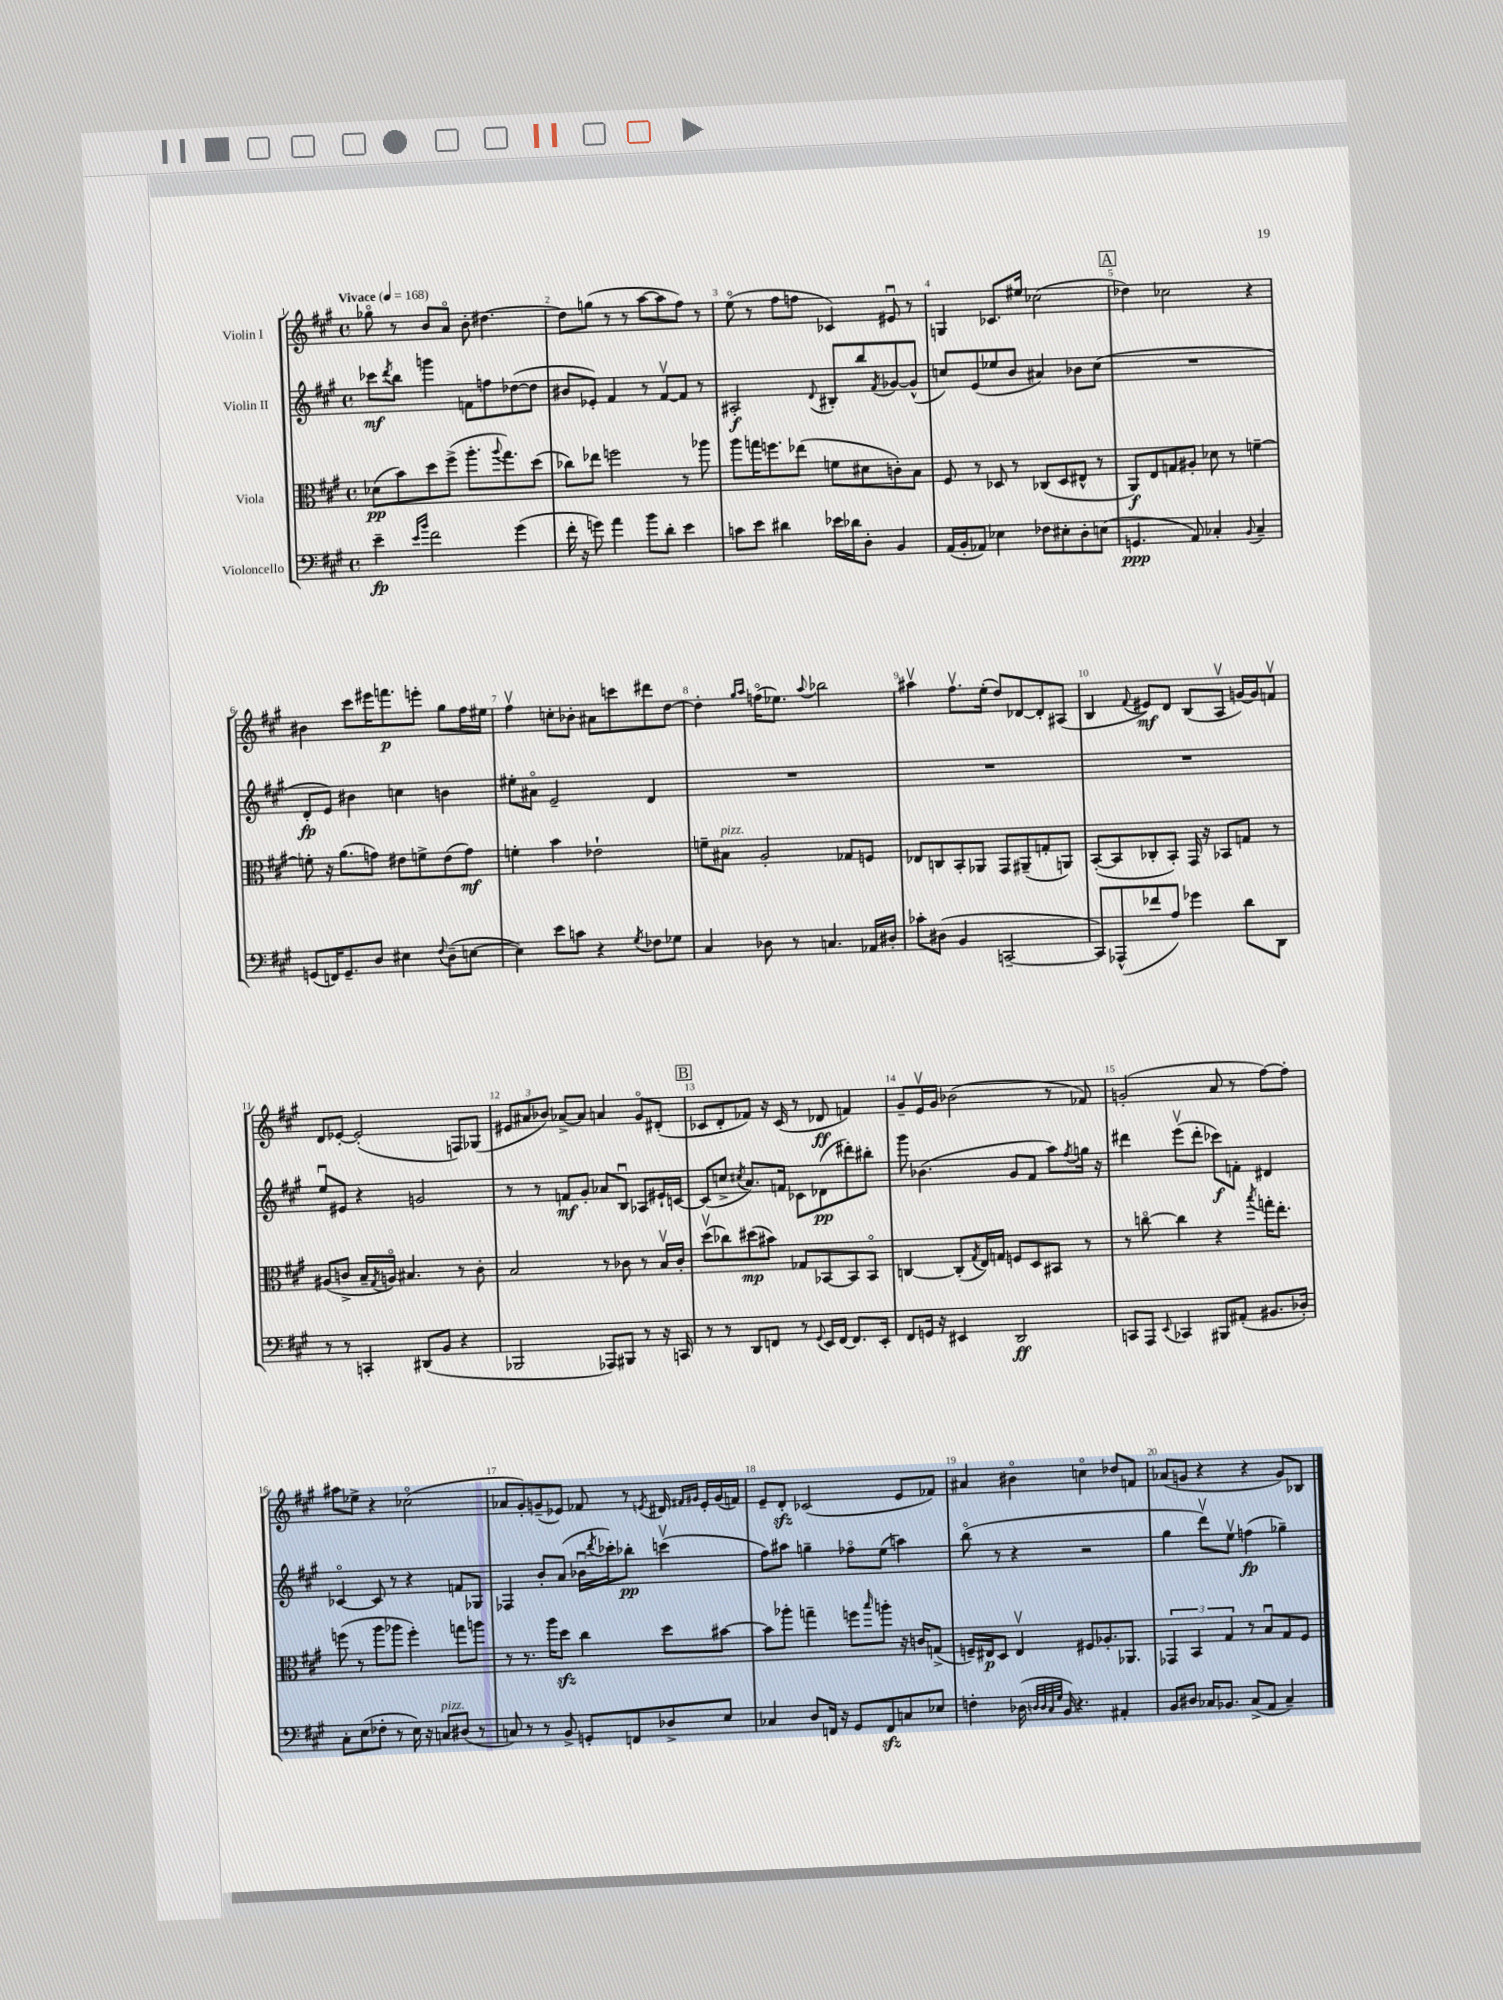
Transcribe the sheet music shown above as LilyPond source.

<<
\new StaffGroup <<
\new Staff = "s0" \with { instrumentName = "Violin I" } {
    \clef treble \key a \major \defaultTimeSignature \time 4/4 \tempo "Vivace" 4 = 168
    ges''8\flageolet r8 b'8 a'8\flageolet b'8-. dis''4.~ |
    dis''8 g''8( r8 r8 a''8~ a''8 fis''8) r8 |
    e''8\flageolet( r8 fis''8 f''8 ces'4) eis'8\downbow r8 |
    g4 ces'8. eis''16 ces''2( |
    \mark \markup { \box "A" } des''4) ces''2 r4 |
    bis'4 cis'''8 eis'''16 f'''8.\p e'''8-. gis''8 fis''16 eis''16 |
    fis''4\upbow c''8-. bes'8-. ais'8 c'''8 dis'''8 d''8~ |
    d''4-. \grace { gis''16 a''16 } f''16\flageolet( ees''8.) \appoggiatura { a''8 } bes''2 |
    ais''4\upbow fis''8.\upbow e''16-.( d''8) des'8~ des'8-. ais8( |
    b4 \appoggiatura { fis'8 } eis'8\mf) d'8 b8( a8\upbow g'16~) g'16 f'8\upbow |
    d'8 ees'8~-. ees'2-.( f8) ges8( |
    \tuplet 3/2 { eis'8 ais'8 bes'8) } aes'8~-> aes'8 a'4 gis'8\flageolet dis'8-.( |
    \mark \markup { \box "B" } ces'8 d'8-. fes'8) r16 ces'16( r8 des'8\ff f'4) |
    gis'8-- e'16\upbow gis'16 bes'2( r8 fes'8) |
    g'2-.( a'8 r8 fis''8~) fis''8-. |
    ais''8 ees''8-> r4 ces''2\flageolet( |
    aes'8 gis'8-.) g'8--( ees'8) fes'8 r8 \acciaccatura { e'8 } dis'16 \grace { fis'16 gis'16 } e'16-. gis'16( f'16) |
    e'8-- d'8-.\sfz ces'2( e'8 fes'8) |
    ais'4 bis'4\flageolet c''4\flageolet des''8 f'8 |
    aes'8( g'8 r4 r4 g'8) bes8 \bar "|." |
}
\new Staff = "s1" \with { instrumentName = "Violin II" } {
    \clef treble \key a \major \defaultTimeSignature \time 4/4
    ces'''8\mf \acciaccatura { d'''8 } b''8 g'''4 f'8 f''8 des''8~( des''8 |
    bis'8 ees'8-.) fis'4 r8 fis'8~\upbow fis'8 r8 |
    ais2-.\f \appoggiatura { d'8 } bis8-. b''8 \acciaccatura { fis'8 } ges'8~ ges'8-^( |
    c''8) e'8( ees''8 b'8 ais'4) bes'8 c''8( |
    \mark \markup { \box "A" } R1 |
    d'8-.\fp e'8) bis'4 c''4 b'4 |
    eis''8-. ais'8\flageolet e'2-- d'4 |
    R1 |
    R1 |
    R1 |
    e''8\downbow eis'8 r4 g'2 |
    r8 r8 f'8\mf gis'8-. aes'8 b8\downbow aes8 eis'16-! c'16~ |
    \mark \markup { \box "B" } c'8( c''8-> \acciaccatura { cis''8 } a'8.) f'16 ces'8 des'8\pp( dis'''8-.) bis''8-. |
    gis'''8 bes'4.( gis'8 fis'8 a''8) \acciaccatura { fis''8 } g''16 r16 |
    dis'''4 e'''8\upbow( dis'''8-. ces'''8\f) f'8-. dis'4 |
    ces'4~\flageolet ces'8 r8 r4 f'8 ges8 |
    fes4 b'8-. a'8( bes'16\downbow \acciaccatura { d'''8 } ces'''16-.) bes''8-.\pp c'''4\upbow( |
    fis''8) ais''8 g''4-- fes''8\flageolet e''8( a''4) |
    b''8\flageolet( r8 r4 r2 |
    gis''4 d'''8\upbow) e''8\upbow f''4\fp( ges''4--) \bar "|." |
}
\new Staff = "s2" \with { instrumentName = "Viola" } {
    \clef alto \key a \major \defaultTimeSignature \time 4/4
    des'8\pp( b'8) d''8 fis''8->( a''8.-. \appoggiatura { a''8 } gis''8.) d''8( |
    ces''8) ees''8 f''2 r8 aes''8 |
    a''8 g''16 f''8. ees''8( f'8 dis'8 c'8-.) b8 |
    fis8 r8 des8 r8 ces8( des8 eis8-^ r8 |
    \mark \markup { \box "A" } a,8\f) e8 g8 ais8-. des'8 r8 f'4~-- |
    f'8-. r16 a'8.( g'8) eis'8 f'8-> eis'8( g'8\mf) |
    f'4-. b'4 ees'2-! |
    f'8-- bis8^\markup { \italic "pizz." } a2-. ges8 f8 |
    ees8 c8 b,8-. aes,8 gis,8 ais,8--( g8-. a,8) |
    b,8~-.( b,8 ces8-. b,8-.) gis,16 r16 bes,8 g8 r8 |
    ais8( c'8-> b16-- \acciaccatura { gis8 } a16\flageolet) bis4. r8 c'8-. |
    b2 r8 ces'8 r8 b16\upbow ces'16-. |
    \mark \markup { \box "B" } d''8\upbow( ces''8) dis''8\mp( bis'8) ges8 bes,8~ bes,8 bes,8\flageolet |
    c4~ c8-.( \acciaccatura { gis8 } e16) g16 f8 d8 bis,8 r8 |
    r8 c''8~\flageolet c''4 r4 \acciaccatura { b''8 } g''16-. e''8.-. |
    f''8( r8 a''8 aes''8 f''4-.) g''8 a''8 |
    r8 r8. a''16 d''8\sfz cis''4 d''8 bis'8~ |
    bis'8 aes''8-. g''4-- f''8 \grace { b''16 } a''8-. r16 c'16 g8->( |
    f16--) eis16\p d8 eis4\upbow fis8 aes8.-. aes,8. |
    \tuplet 3/2 { ges,4 b,4 gis4 } r8 b8\downbow gis8 fis8 \bar "|." |
}
\new Staff = "s3" \with { instrumentName = "Violoncello" } {
    \clef bass \key a \major \defaultTimeSignature \time 4/4
    e'4--\fp \grace { e'16 b'16 } fis'2 gis'4( |
    fis'16-. r16 g'8) a'4 b'8 d'8-. e'4 |
    c'8 e'8 dis'4 ees'16 des'16 d8-. b,4 |
    a,16( b,16-. aes,8) ees4 fes8 eis8-. d8-. e8( |
    \mark \markup { \box "A" } g,4.\ppp a,8) ces4-. \appoggiatura { b,8 } ces4-- |
    g,8( f,16) g,8.-- d8 eis4 \appoggiatura { fis8 } d8--( e8~ |
    e4) e'8 c'8 r4 \acciaccatura { gis8 } fes8 ges8 |
    cis4 des8 r8 c4. aes,16 dis16-. |
    ces'8-. dis8( b,4 c,2~-- |
    c,8) aes,,8-^( fes'8 a8) ges'4 d'8 d,8 |
    r8 r8 c,4-. dis,8( b,8 r4 |
    bes,,2 aes,,8) bis,,8 r8 r16 c,16 |
    \mark \markup { \box "B" } r8 r8 d,8 f,8 r8 \appoggiatura { gis,8 } e,16 f,16~ f,8. e,16-. |
    fis,8 g,16 r16 eis,4 d,2\ff |
    c,8 a,,8 \appoggiatura { e,8 } ces,4 bis,,8 ais,8-.( bis,8. des16-.) |
    cis8-. e8( fes8-. r8 e16) r16 c8^\markup { \italic "pizz." } dis8( r8 |
    c8) r8 r8 b,8-> g,8-. f,8 des8-> e8 |
    ces4 d8 f,16 r16 gis,8 f,8\sfz c8 ees8 |
    f4-. des16( \grace { d32 d32 cis32 gis32 } b,16) r4. ais,4-. |
    b,8 dis8 ces16 bes,8. ces8->( a,8 ces4--) \bar "|." |
}
>>
>>
\layout { \context { \Score \override BarNumber.break-visibility = ##(#f #t #t) barNumberVisibility = #all-bar-numbers-visible } }
